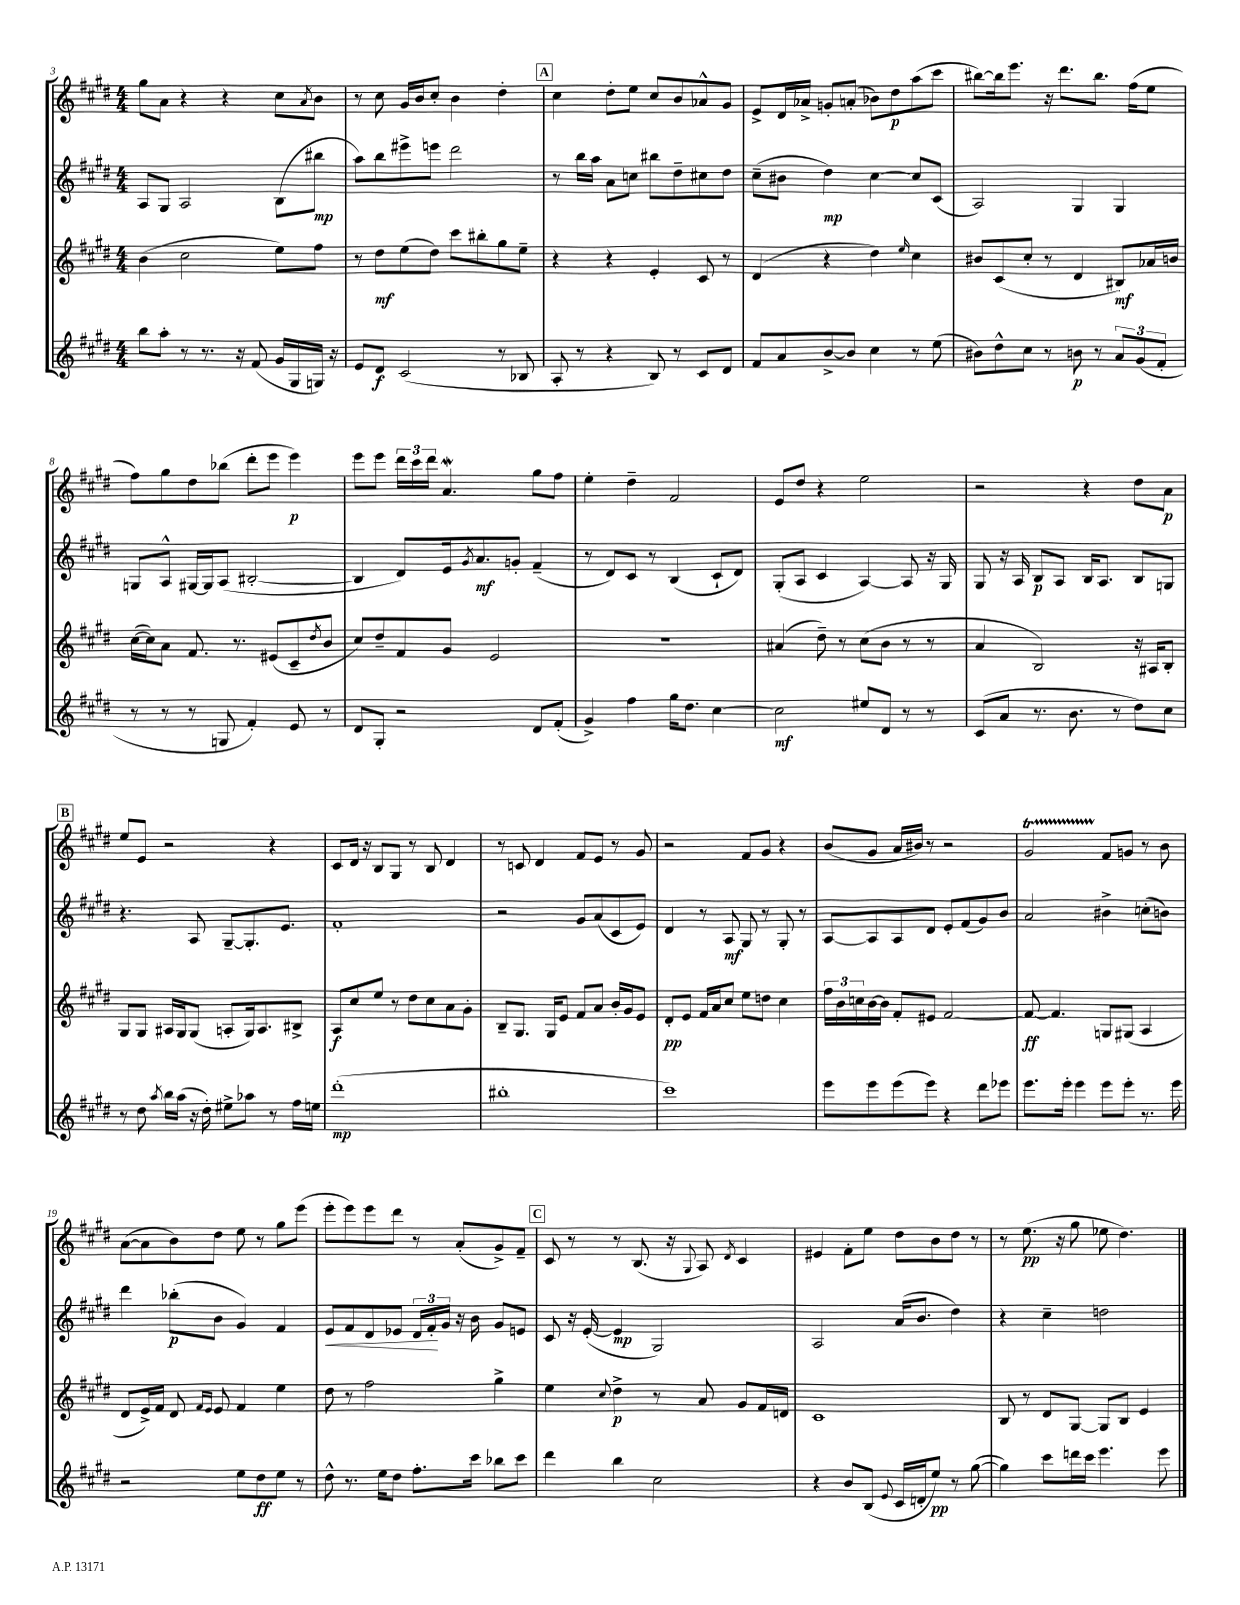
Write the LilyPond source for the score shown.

<<
\new StaffGroup <<
\new Staff = "s0" {
    \clef treble \key e \major \numericTimeSignature \time 4/4
    gis''8 a'8 r4 r4 cis''8 \acciaccatura { a'8 } b'8 |
    r8 cis''8 gis'16 b'16 cis''8-. b'4 dis''4-. |
    \mark \markup { \box "A" } cis''4 dis''8-. e''8 cis''8 b'8 aes'8-^ gis'8 |
    e'8-> dis'16 aes'16-> g'8-. a'8-.( bes'8) dis''8\p a''8( cis'''8 |
    bis''8~) bis''16 e'''8. r16 dis'''8. bis''8. fis''16( e''8 |
    fis''8) gis''8 dis''8 bes''8( dis'''8-. e'''8 e'''4\p) |
    e'''8 e'''8 \tuplet 3/2 { dis'''16 cis'''16 dis'''16 } a'4.\mordent gis''8 fis''8 |
    e''4-. dis''4-- fis'2 |
    e'8 dis''8 r4 e''2 |
    r2 r4 dis''8 a'8\p |
    \mark \markup { \box "B" } e''8 e'8 r2 r4 |
    cis'8 dis'16 r16 b8 gis8 r8 b8 dis'4 |
    r8 c'8 dis'4 fis'8 e'8 r8 gis'8 |
    r2 fis'8 gis'8 r4 |
    b'8( gis'8 a'16 bis'16) r8 r2 |
    gis'2\startTrillSpan fis'8\stopTrillSpan g'8 r8 b'8 |
    a'8~( a'8 b'8) dis''8 e''8 r8 gis''8 e'''8( |
    e'''8-. e'''8) e'''8 dis'''8 r8 a'8-.( gis'8->) fis'8-- |
    \mark \markup { \box "C" } cis'8 r8 r8 b8.( r16 \appoggiatura { gis8 } a8) \acciaccatura { dis'8 } cis'4 |
    eis'4 fis'8-. e''8 dis''8 b'8 dis''8 r8 |
    r8 e''8.\pp( r16 gis''8 ees''8 dis''4.) \bar "|." |
}
\new Staff = "s1" {
    \clef treble \key e \major \numericTimeSignature \time 4/4
    a8 gis8 a2 b8( bis''8\mp |
    a''8) b''8 eis'''8-> e'''8 dis'''2 |
    \mark \markup { \box "A" } r8 b''16 a''16 a'8 c''8 bis''8 dis''8-- cis''8 dis''8 |
    cis''8--( bis'8 dis''4\mp) cis''4~ cis''8 cis'8( |
    a2) gis4 gis4 |
    g8 a8-^ gis16~ gis16 a8( bis2~-. |
    bis4 dis'8) e'16 \acciaccatura { gis'8 } a'8.\mf g'8-. fis'4--( |
    r8 dis'8) cis'8 r8 b4( cis'8-! dis'8) |
    gis8-.( a8 cis'4 a4~) a8 r16 gis16 |
    gis8 r16 a16 b8\p a8 b16 a8. b8 g8 |
    \mark \markup { \box "B" } r4. a8 gis8~-- gis8.-. e'8. |
    fis'1-. |
    r2 gis'8 a'8( cis'8 e'8) |
    dis'4 r8 a8\mf gis8 r8 gis8-. r8 |
    a8~ a8 a8 dis'8 e'8-. fis'8( gis'8) b'8 |
    a'2 bis'4-> c''8-.( b'8) |
    dis'''4 bes''8-.\p( b'8 gis'4) fis'4 |
    e'8\< fis'8 dis'8 ees'8 \tuplet 3/2 { dis'16 fis'16-.\! gis'16 } r16 b'16 gis'8 e'8 |
    \mark \markup { \box "C" } cis'8 r16 e'16~-.( e'4\mp gis2) |
    a2 a'16( b'8. dis''4) |
    r4 cis''4-- d''2 \bar "|." |
}
\new Staff = "s2" {
    \clef treble \key e \major \numericTimeSignature \time 4/4
    b'4( cis''2 e''8) fis''8 |
    r8 dis''8\mf e''8( dis''8) cis'''8 bis''8-. gis''8 e''8-- |
    \mark \markup { \box "A" } r4 r4 e'4-. cis'8 r8 |
    dis'4( r4 dis''4) \grace { e''16 } cis''4 |
    bis'8 cis'8( cis''8-. r8 dis'4 bis8\mf) aes'16 b'16 |
    cis''16~( cis''16) a'8 fis'8. r8. eis'8( cis'8-- \acciaccatura { dis''8 } b'8 |
    cis''8) dis''8-- fis'8 gis'8 e'2 |
    R1 |
    ais'4( dis''8--) r8 cis''8( b'8 r8 r8 |
    a'4 b2) r16 ais16 b8-. |
    \mark \markup { \box "B" } gis8 gis8 ais16 gis16 gis8( a8-. gis16) a8. bis8-> |
    a8\f cis''8 e''8 r8 dis''8 cis''8 a'8 gis'8-. |
    b8-- gis8. gis16 e'8 fis'8 a'8 b'16-. gis'16 e'8 |
    dis'8-.\pp e'8 fis'16 a'16 cis''8 e''8 d''8 cis''4 |
    \tuplet 3/2 { fis''16 b'16 c''16 } b'16~ b'16 fis'8-. eis'8 fis'2~ |
    fis'8~\ff fis'4. g8 gis8( a4 |
    dis'8 e'16->) fis'16 dis'8 \grace { fis'16 e'16 } e'8 fis'4 e''4 |
    dis''8 r8 fis''2 gis''4-> |
    \mark \markup { \box "C" } e''4 \appoggiatura { cis''8 } dis''4->\p r8 a'8 gis'8 fis'16 d'16 |
    cis'1 |
    b8 r8 dis'8 gis8~ gis8 b8 e'4 \bar "|." |
}
\new Staff = "s3" {
    \clef treble \key e \major \numericTimeSignature \time 4/4
    b''8 a''8-. r8 r8. r16 fis'8( gis'16 gis16 g16) r16 |
    e'8 dis'8\f cis'2( r8 bes8 |
    \mark \markup { \box "A" } a8-. r8 r4 b8) r8 cis'8 dis'8 |
    fis'8 a'8 b'8~-> b'8 cis''4 r8 e''8( |
    bis'8) dis''8-^ cis''8 r8 b'8\p r8 \tuplet 3/2 { a'8 gis'8( fis'8-. } |
    r8 r8 r8 g8 fis'4-.) e'8 r8 |
    dis'8 gis8-. r2 dis'8 fis'8-.( |
    gis'4->) fis''4 gis''16 dis''8. cis''4~ |
    cis''2\mf eis''8 dis'8 r8 r8 |
    cis'8( a'8 r8. b'8. r8 dis''8) cis''8 |
    \mark \markup { \box "B" } r8 dis''8 \acciaccatura { a''8 } b''16 a''16( r16 dis''16-.) eis''8-> aes''8 r8 fis''16 e''16 |
    dis'''1-.\mp( |
    bis''1-. |
    cis'''1) |
    e'''8 e'''8 e'''8( e'''8) r4 dis'''8 ees'''8 |
    e'''8. e'''16-. e'''4 e'''8 e'''8-. r8. e'''16 |
    r2 e''8 dis''8\ff e''8 r8 |
    dis''8-^ r8. e''16 dis''8 fis''8.-. cis'''16 bes''8 cis'''8 |
    \mark \markup { \box "C" } dis'''4 b''4 cis''2 |
    r4 b'8 b8( \appoggiatura { e'8 } cis'16 d'16-. e''8\pp) r8 gis''8~( |
    gis''4) cis'''8 d'''16 cis'''16 e'''4. e'''8 \bar "|." |
}
>>
>>
\layout { \context { \Score currentBarNumber = #3 } }
